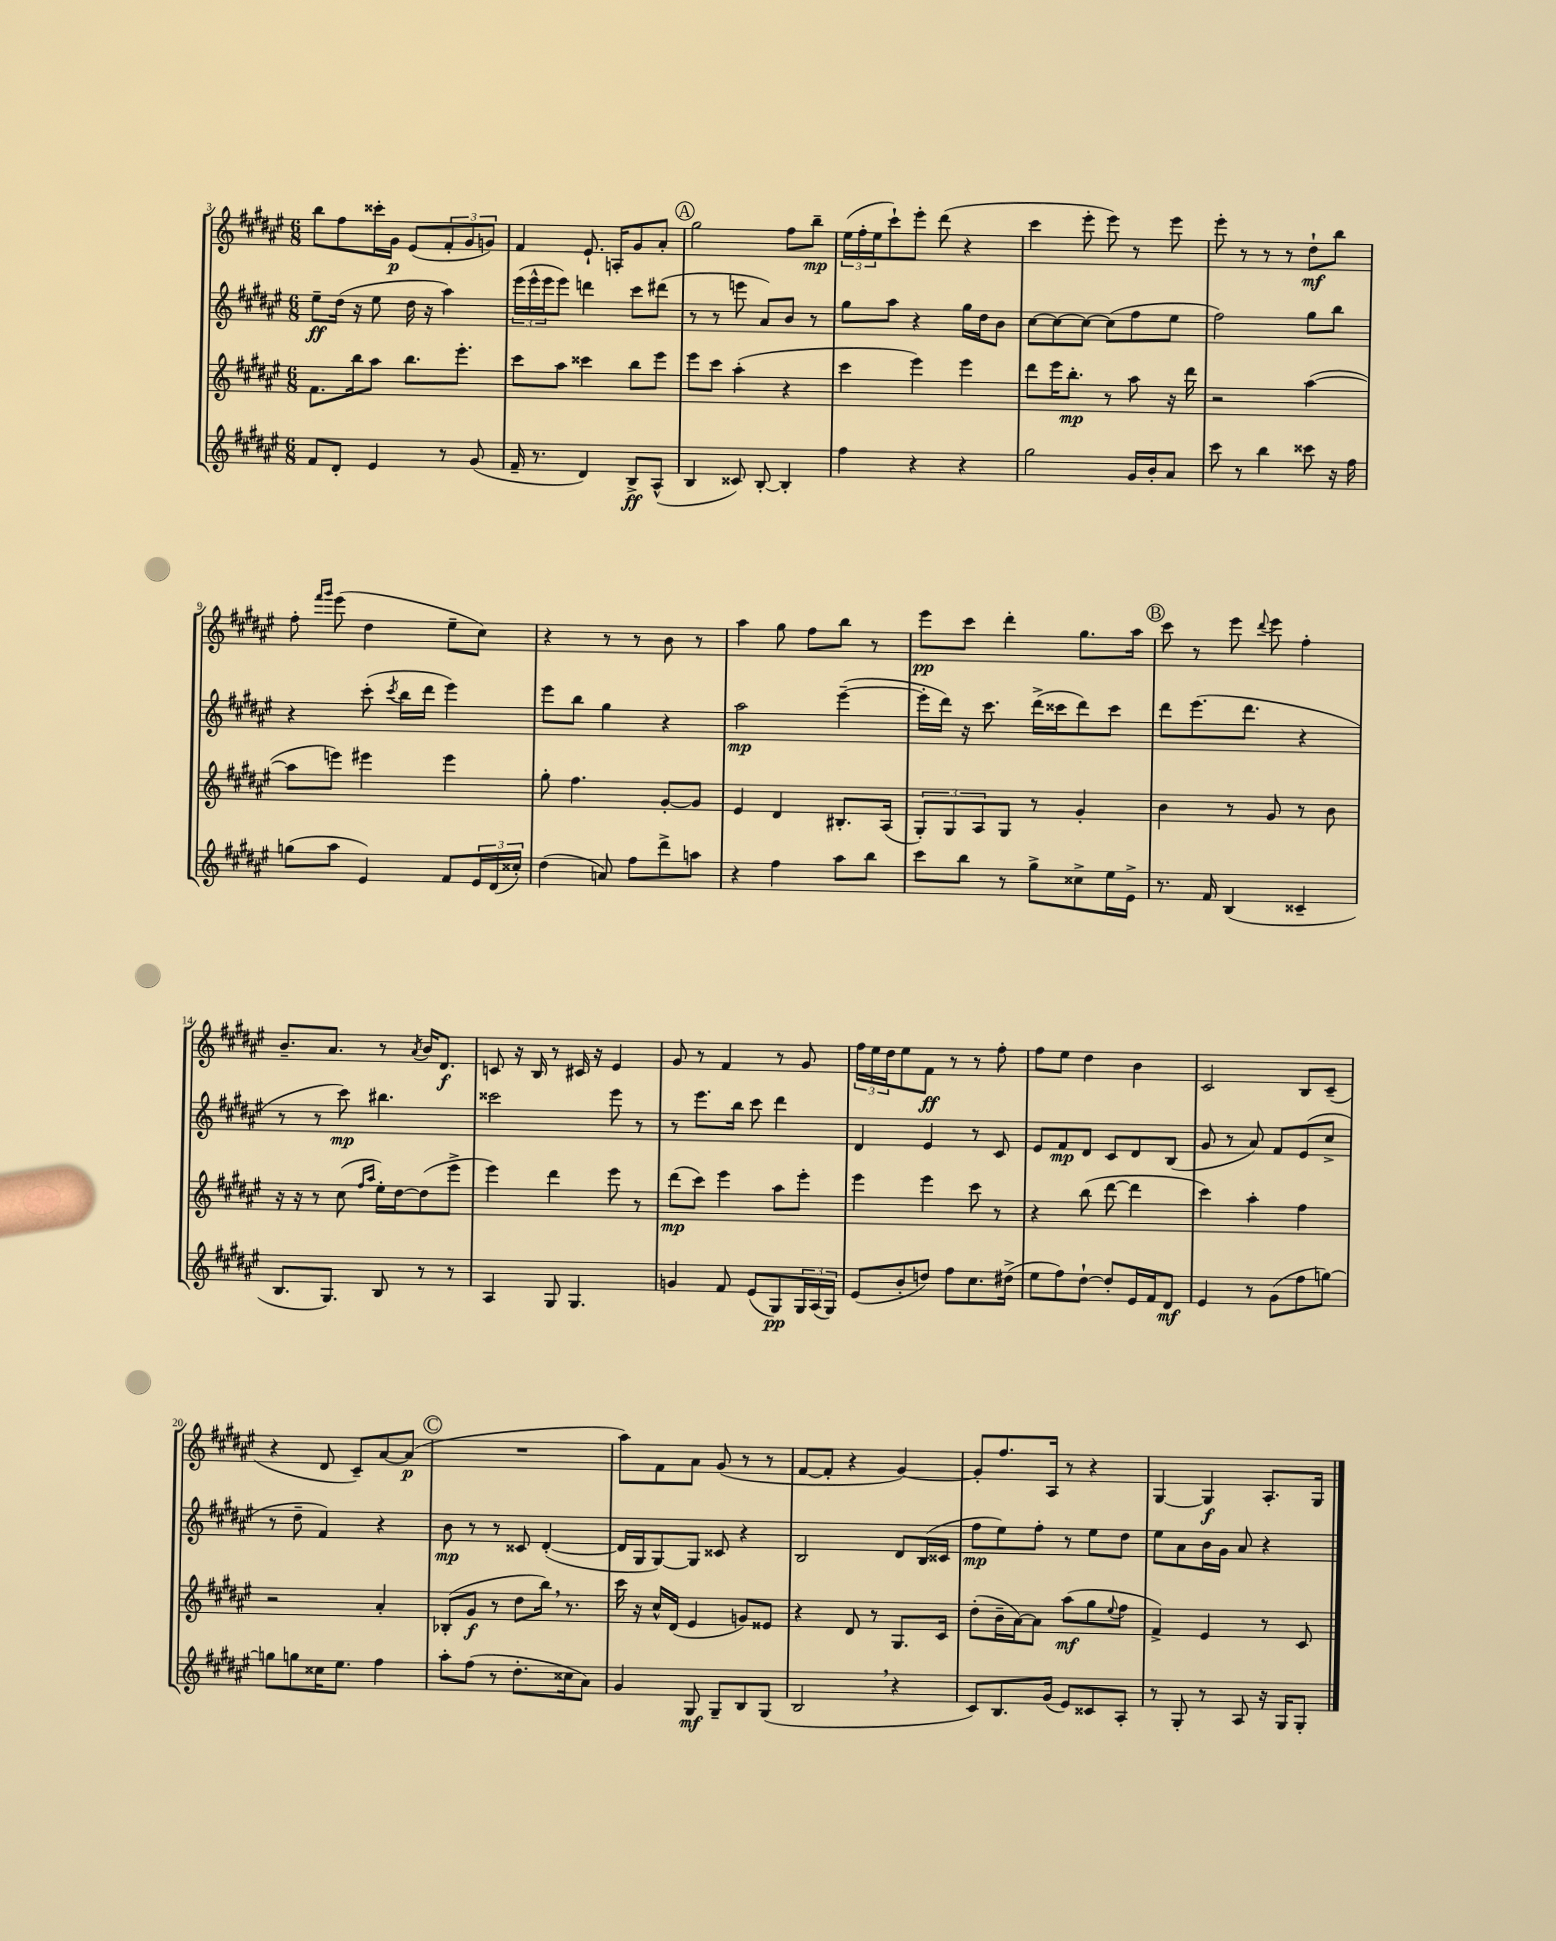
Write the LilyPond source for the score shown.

<<
\new StaffGroup <<
\new Staff = "s0" {
    \clef treble \key fis \major \numericTimeSignature \time 6/8
    b''8 fis''8 cisis'''16-. gis'16\p eis'8( \tuplet 3/2 { fis'8-. gis'8 g'8) } |
    fis'4 eis'8.-! a16-. gis'8 ais'8-. |
    \mark \markup { \circle "A" } gis''2 fis''8 b''8--\mp |
    \tuplet 3/2 { eis''16( fis''16-. eis''16 } cis'''8-!) eis'''8-. dis'''8( r4 |
    cis'''4 eis'''8-. eis'''8) r8 eis'''8 |
    eis'''8-. r8 r8 r8 dis''8-!\mf b''8 |
    fis''8-. \grace { fis'''16 gis'''16 } eis'''8( dis''4 eis''8-- cis''8) |
    r4 r8 r8 b'8 r8 |
    ais''4 gis''8 fis''8 b''8 r8 |
    eis'''8\pp cis'''8 dis'''4-. gis''8. ais''16 |
    \mark \markup { \circle "B" } cis'''8 r8 eis'''8 \appoggiatura { dis'''8 } eis'''8 fis''4-. |
    b'8.-- ais'8. r8 \acciaccatura { ais'8 } b'16 dis'8.\f |
    c'8 r16 b16 r8 cis'16 r16 eis'4 |
    gis'8 r8 fis'4 r8 gis'8 |
    \tuplet 3/2 { fis''16 eis''16 dis''16 } eis''8 fis'8\ff r8 r8 fis''8-. |
    fis''8 eis''8 dis''4 b'4 |
    cis'2 b8 cis'8--( |
    r4 dis'8 cis'8--) ais'8~ ais'8\p( |
    \mark \markup { \circle "C" } R2. |
    ais''8) fis'8 ais'8 gis'8( r8 r8 |
    fis'8~ fis'8-. r4 gis'4~) |
    gis'8-. fis''8. ais16 r8 r4 |
    gis4~ gis4\f ais8.-. gis16 \bar "|." |
}
\new Staff = "s1" {
    \clef treble \key fis \major \numericTimeSignature \time 6/8
    eis''8--\ff dis''16( r16 eis''8 dis''16 r16 ais''4) |
    \tuplet 3/2 { eis'''16( eis'''16-^ eis'''16 } eis'''8) d'''4 cis'''8 dis'''8( |
    \mark \markup { \circle "A" } r8 r8 e'''8 ais'8) b'8 r8 |
    gis''8 ais''8 r4 gis''16 dis''16 b'8 |
    cis''8~ cis''8~ cis''8~ cis''8( fis''8 eis''8 |
    fis''2) gis''8 b''8 |
    r4 cis'''8-.( \acciaccatura { cis'''8 } b''16 dis'''16 eis'''4) |
    eis'''8 b''8 gis''4 r4 |
    ais''2\mp eis'''4~--( |
    eis'''16-. dis'''16) r16 cis'''8. dis'''16->( cisis'''16 dis'''8) cisis'''8 |
    \mark \markup { \circle "B" } dis'''8 eis'''8.( dis'''8. r4 |
    r8 r8 cis'''8\mp) bis''4. |
    cisis'''2 eis'''8 r8 |
    r8 eis'''8. b''16 cis'''8 dis'''4 |
    dis'4 eis'4 r8 cis'8 |
    eis'8 fis'8\mp dis'8 cis'8 dis'8 b8( |
    gis'8 r8 ais'8) fis'8 eis'8( cis''8-> |
    r8 dis''8-- fis'4) r4 |
    \mark \markup { \circle "C" } b'8\mp r8 r8 cisis'8 dis'4~-.( |
    dis'16 gis16 gis8~) gis8 cisis'8 r4 |
    b2 dis'8 b16( cisis'16 |
    fis''8\mp eis''8) fis''8-. r8 eis''8 dis''8 |
    eis''8 ais'8 b'16 gis'16 ais'8 r4 \bar "|." |
}
\new Staff = "s2" {
    \clef treble \key fis \major \numericTimeSignature \time 6/8
    fis'8. b''16 ais''8 b''8. eis'''8.-. |
    cis'''8 ais''8 cisis'''4 b''8 eis'''8 |
    \mark \markup { \circle "A" } eis'''8 cis'''8 ais''4-.( r4 |
    cis'''4 eis'''4) eis'''4 |
    dis'''8 eis'''16 b''8.-.\mp r8 ais''8 r16 dis'''16 |
    r2 ais''4~( |
    ais''8 e'''8) eis'''4 eis'''4 |
    gis''8-. fis''4. gis'8~-. gis'8 |
    eis'4 dis'4 bis8.-. ais16( |
    \tuplet 3/2 { gis8-.) gis8 ais8 } gis8 r8 gis'4-. |
    \mark \markup { \circle "B" } b'4 r8 gis'8 r8 b'8 |
    r16 r16 r8 cis''8( \grace { fis''16 ais''16 } eis''16-.) dis''16~ dis''8( eis'''8-> |
    eis'''4) dis'''4 eis'''8 r8 |
    dis'''8\mp( cis'''8) eis'''4 ais''8 eis'''8-. |
    eis'''4 eis'''4 cis'''8 r8 |
    r4 b''8( dis'''8~ dis'''4 |
    cis'''4) ais''4-. fis''4 |
    r2 ais'4-. |
    \mark \markup { \circle "C" } bes8-.( gis'8\f r8 dis''8 b''16) \breathe r8. |
    cis'''16 r16 cis''16-^ dis'16( eis'4 g'8) eisis'8 |
    r4 dis'8 r8 gis8. cis'16 |
    dis''8-.( b'16-- ais'16~) ais'8 ais''8\mf( gis''8 \appoggiatura { eis''8 } fis''8 |
    fis'4->) eis'4 r8 cis'8 \bar "|." |
}
\new Staff = "s3" {
    \clef treble \key fis \major \numericTimeSignature \time 6/8
    fis'8 dis'8-. eis'4 r8 gis'8( |
    fis'16-- r8. dis'4) b8->\ff ais8-^( |
    \mark \markup { \circle "A" } b4 cisis'8) b8~-. b4-. |
    fis''4 r4 r4 |
    gis''2 gis'16 b'16-. ais'8 |
    cis'''8 r8 b''4 cisis'''8 r16 fis''16 |
    g''8( ais''8 eis'4) fis'8 \tuplet 3/2 { eis'16 dis'16( cisis''16-.) } |
    dis''4( a'8) fis''8 dis'''8-> a''8 |
    r4 fis''4 ais''8 b''8 |
    cis'''8 b''8 r8 gis''8-> cisis''8-> eis''16 eis'16-> |
    \mark \markup { \circle "B" } r8. fis'16 b4( cisis'4-- |
    b8. gis8.) b8 r8 r8 |
    ais4 gis8 gis4. |
    g'4 fis'8 eis'8( gis8\pp) \tuplet 3/2 { gis16 ais16( gis16) } |
    eis'8( b'8-. d''8) fis''8 cis''8. dis''16->( |
    eis''8 fis''8) dis''8~-! dis''8-. eis'16 fis'16 dis'8\mf |
    eis'4 r8 gis'8( fis''8 g''8~) |
    g''8 g''8 cisis''16 eis''8. fis''4 |
    \mark \markup { \circle "C" } ais''8-. fis''8( r8 dis''8.-. cisis''16 ais'8) |
    gis'4 gis8\mf gis8-- b8 gis8( |
    b2 \breathe r4 |
    cis'8) b8. gis'16( eis'8) cisis'8 ais8-. |
    r8 gis8-. r8 ais8 r16 gis16 gis8-. \bar "|." |
}
>>
>>
\layout { \context { \Score currentBarNumber = #3 } }
